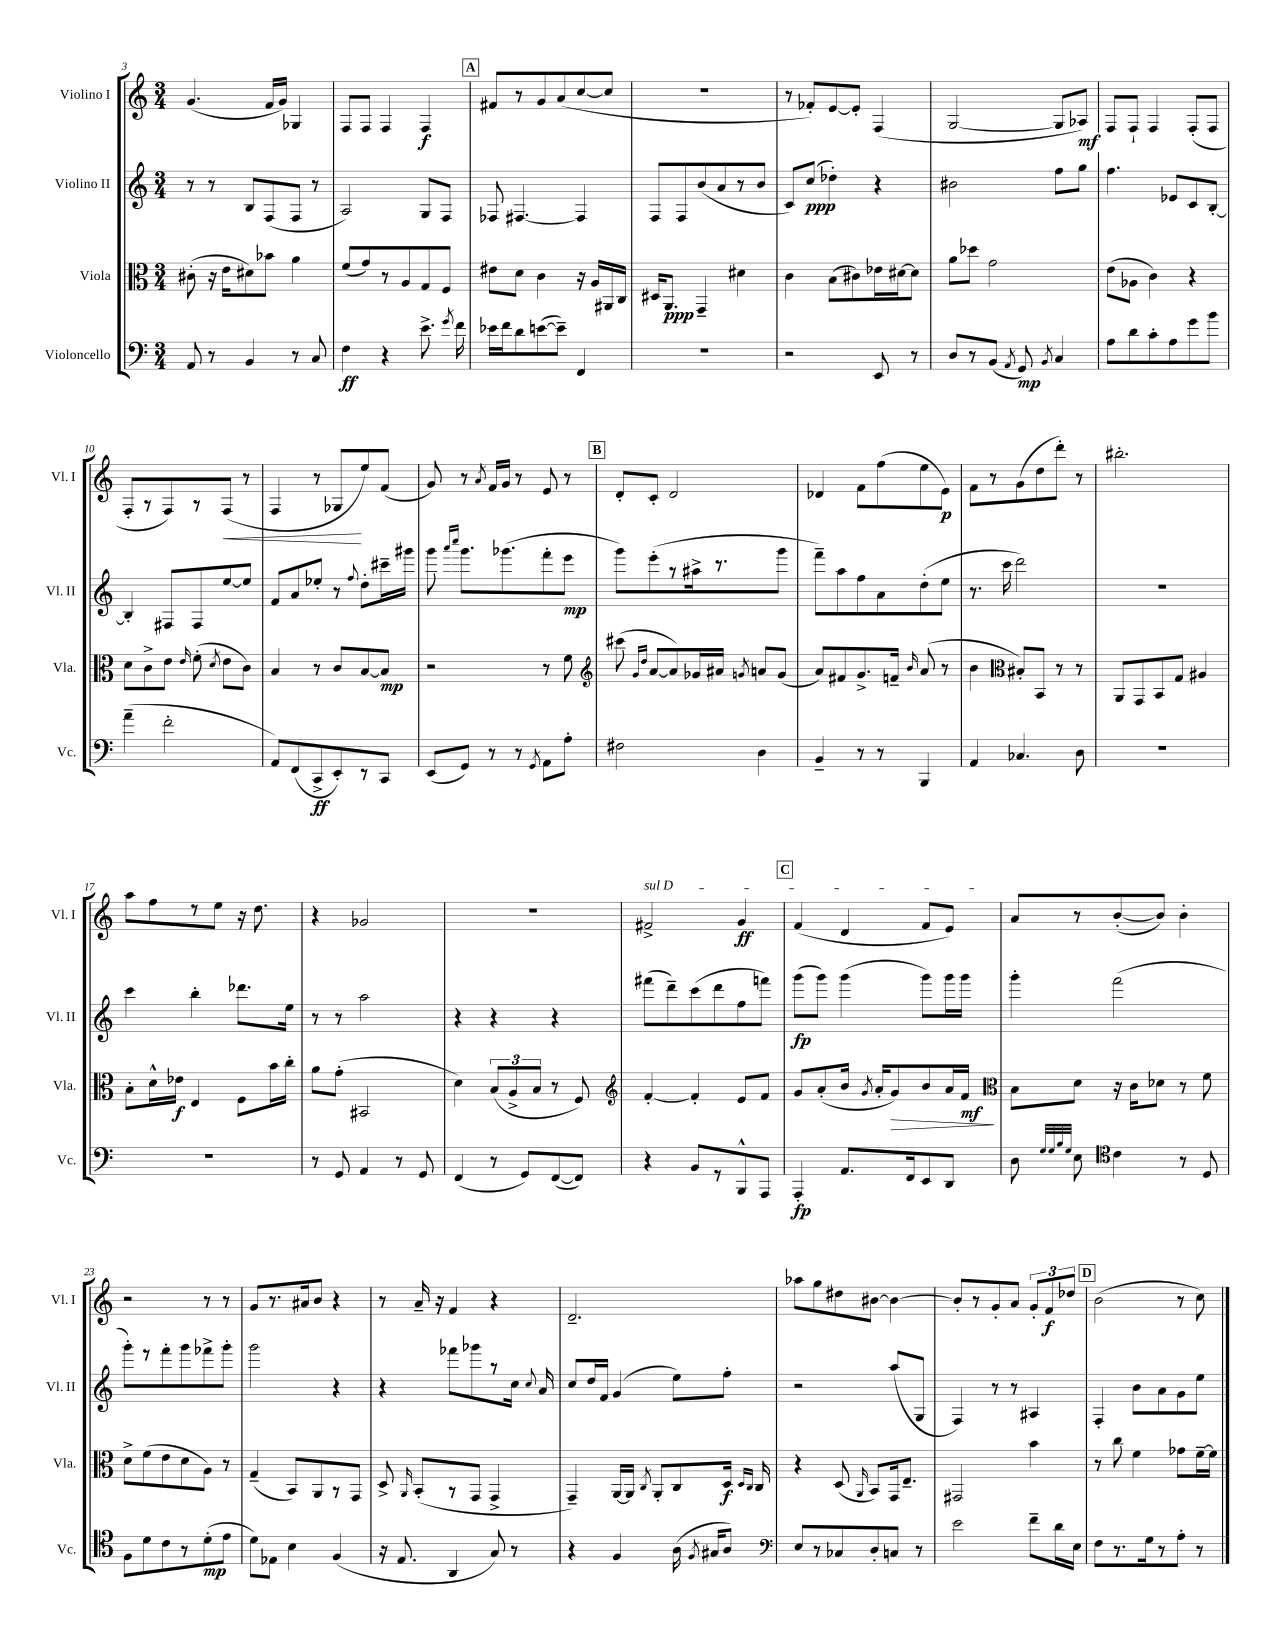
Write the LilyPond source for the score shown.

<<
\new StaffGroup <<
\new Staff = "s0" \with { instrumentName = "Violino I" shortInstrumentName = "Vl. I" } {
    \clef treble \key c \major \numericTimeSignature \time 3/4
    \autoBeamOff g'4.( f'16[ g'16]) ges4 |
    f8[ f8] f4 f4\f |
    \mark \markup { \box "A" } fis'8[ r8 g'8 a'8( c''8~ c''8] |
    R2. |
    r8 fes'8[-.) e'8~ e'8]-. f4( |
    g2~ g8[ aes8]\mf) |
    f8[ f8]-! f4 f8[-.( f8] |
    f8[-. r8 f8) r8 f8]\<( r8 |
    f4 r8 ges8[\! e''8) f'8]( |
    g'8) r8 \acciaccatura { a'8 } f'16[ g'16] r8 e'8 r8 |
    \mark \markup { \box "B" } d'8[-. c'8]-. d'2 |
    des'4 f'8[ f''8( e''8 e'8]\p) |
    f'8[ r8 g'8( d''8 d'''8]-.) r8 |
    bis''2.-. |
    a''8[ f''8 r8 e''8] r16 d''8. |
    r4 ges'2 |
    R2. |
    \once \override TextSpanner.bound-details.left.text = \markup { \italic "sul D" } fis'2->\startTextSpan g'4\ff |
    \mark \markup { \box "C" } f'4( d'4 f'8[ e'8]\stopTextSpan) |
    a'8[ r8 b'8~-.( b'8]) b'4-. |
    r2 r8 r8 |
    g'8[ r8. ais'16 b'8] r4 |
    r8 a'16-- r16 f'4 r4 |
    d'2.-- |
    aes''8[ g''8 dis''8 bis'8]~ bis'4~ |
    bis'8[-. r8 g'8-. a'8] \tuplet 3/2 { g'8[-. f'8\f des''8] } |
    \mark \markup { \box "D" } b'2( r8 c''8) \bar "|." |
}
\new Staff = "s1" \with { instrumentName = "Violino II" shortInstrumentName = "Vl. II" } {
    \clef treble \key c \major \numericTimeSignature \time 3/4
    \autoBeamOff r8 r8 b8[ f8( f8] r8 |
    a2) g8[ f8] |
    \mark \markup { \box "A" } fes8 fis4.~ fis4 |
    f8[ f8 b'8( a'8 r8 b'8] |
    c'8[) c''8]\ppp( des''4-.) r4 |
    bis'2 f''8[ g''8] |
    f''4. ees'8[ c'8 b8]~-. |
    b4-. fis8[ fis8 e''8~ e''8] |
    f'8[ a'8 ees''8]-. r8 \appoggiatura { f''8 } d''8[-. cis'''16-- gis'''16] |
    g'''8 \grace { a'''16[ c''''16] } g'''8.[ ges'''8.( f'''8-. e'''8]\mp |
    \mark \markup { \box "B" } g'''8[) e'''8-.( r8 ais''16-> r8. g'''8] |
    f'''8[--) a''8 f''8 a'8 d''8-.( e''8] |
    r8. c'''16 d'''2) |
    R2. |
    c'''4 b''4-. des'''8.[ e''16] |
    r8 r8 a''2 |
    r4 r4 r4 |
    fis'''8[( d'''8--) c'''8( d'''8 f''8 f'''8]) |
    \mark \markup { \box "C" } g'''8[\fp( g'''8]) g'''4( g'''8[) g'''16 g'''16] |
    g'''4-. f'''2( |
    g'''8[-.) r8 f'''8-. g'''8 fes'''8-> g'''8]-. |
    g'''2 r4 |
    r4 fes'''8[ ges'''8 r8 c''16] \appoggiatura { c''8 } a'16 |
    c''8[ d''16 f'16] g'4( e''8[) f''8]-. |
    r2 a''8[( g8] |
    f4) r8 r8 ais4 |
    \mark \markup { \box "D" } f4-. b'8[ a'8 g'8 e''8] \bar "|." |
}
\new Staff = "s2" \with { instrumentName = "Viola" shortInstrumentName = "Vla." } {
    \clef alto \key c \major \numericTimeSignature \time 3/4
    \autoBeamOff cis'8-.( r16 e'16[ dis'8) bes'8] a'4 |
    f'8[( g'8) r8 a8 g8 f8] |
    \mark \markup { \box "A" } eis'8[ d'8] c'4 r16 a16[ ais,16 c16] |
    dis16[ a,8.]\ppp g,4-- dis'4 |
    c'4 b8[( cis'8) ees'16 dis'16~ dis'8] |
    a'8[ des''8] g'2 |
    e'8[( aes8] c'4) r4 |
    d'8[ c'8-> e'8] \grace { e'16 } f'8-.( \acciaccatura { d'8 } e'8[ c'8]) |
    b4 r8 c'8[ b8~ b8]\mp |
    r2 r8 f'8 |
    \mark \markup { \box "B" } \clef treble cis'''8( \grace { g'16[ d''16] } a'8[~ a'8) ges'16 ais'16] \acciaccatura { g'8 } a'8[ g'8]( |
    a'8[) fis'8 g'8.-> f'16]-- \grace { b'16 } a'8( r8 |
    b'4 \clef alto bis8[-.) b,8] r8 r8 |
    a,8[ g,8 b,8 g8] ais4 |
    b8[-. d'16-^ ees'16]\f e4 f8[ b'16 c''16]-. |
    a'8[ g'8]-.( bis,2 |
    d'4) \tuplet 3/2 { b8[( a8-> b8] } r8 f8) |
    \clef treble f'4~-. f'4-. e'8[ f'8] |
    \mark \markup { \box "C" } g'8[ a'8-.( b'16] \acciaccatura { g'8 } a'16[-. g'8\>) b'8 a'16 f'16]\mf\! |
    \clef alto b8[ d'8] r16 c'16[ des'8] r8 f'8 |
    d'8[-> f'8( e'8 d'8 a8]) r8 |
    g4--( b,8[) a,8 r8 g,8] |
    d8-> \grace { a,16 } b,8[-.( r8 g,8] g,4-> |
    g,4--) a,16[~ a,16] \acciaccatura { c8 } a,8[-. c8 d16]\f \grace { d16[ c16] } c16 |
    r4 d8( \grace { a,16 } b,8[) g,16 e8.]-- |
    gis,2 b'4 |
    \mark \markup { \box "D" } r8 c''8 f'4 ges'8[ f'16~-- f'16] \bar "|." |
}
\new Staff = "s3" \with { instrumentName = "Violoncello" shortInstrumentName = "Vc." } {
    \clef bass \key c \major \numericTimeSignature \time 3/4
    \autoBeamOff a,8 r8 b,4 r8 c8 |
    f4\ff r4 e'8.-> \acciaccatura { g'8 } f'16 |
    \mark \markup { \box "A" } ees'16[ f'16 d'8 e'8~( e'8]--) f,4 |
    R2. |
    r2 e,8 r8 |
    d8[ r8 b,8]( \acciaccatura { a,8 } g,8\mp) \acciaccatura { b,8 } c4 |
    a8[ d'8 c'8-. a8 g'8 b'8] |
    a'4--( f'2-. |
    a,8[) f,8( c,8->\ff e,8-.) r8 c,8] |
    e,8[( g,8]) r8 r8 \acciaccatura { g,8 } a,8[ a8]-. |
    \mark \markup { \box "B" } fis2 d4 |
    b,4-- r8 r8 b,,4 |
    a,4 ces4. d8 |
    R2. |
    R2. |
    r8 g,8 a,4 r8 g,8 |
    f,4( r8 g,8[) f,8~( f,8]) |
    r4 b,8[ r8 b,,8-^ a,,8] |
    \mark \markup { \box "C" } a,,4-.\fp a,8.[ f,16 e,8 d,8] |
    d8 \grace { g32[ g32 b32 g32] } e8 \clef tenor c'4 r8 d8 |
    f8[ d'8 c'8 r8 d'8-.\mp( e'8] |
    d'8[) ees8] b4 f4( |
    r16 e8. a,4 g8) r8 |
    r4 f4 a16( \acciaccatura { f8 } gis16[ a8]) |
    \clef bass e8[ r8 ces8 d8-. c8] r8 |
    e'2 f'8[-- d'16 e16] |
    \mark \markup { \box "D" } f8[ r8. g16 r8 a8]-. r8 \bar "|." |
}
>>
>>
\layout { \context { \Score currentBarNumber = #3 } }
